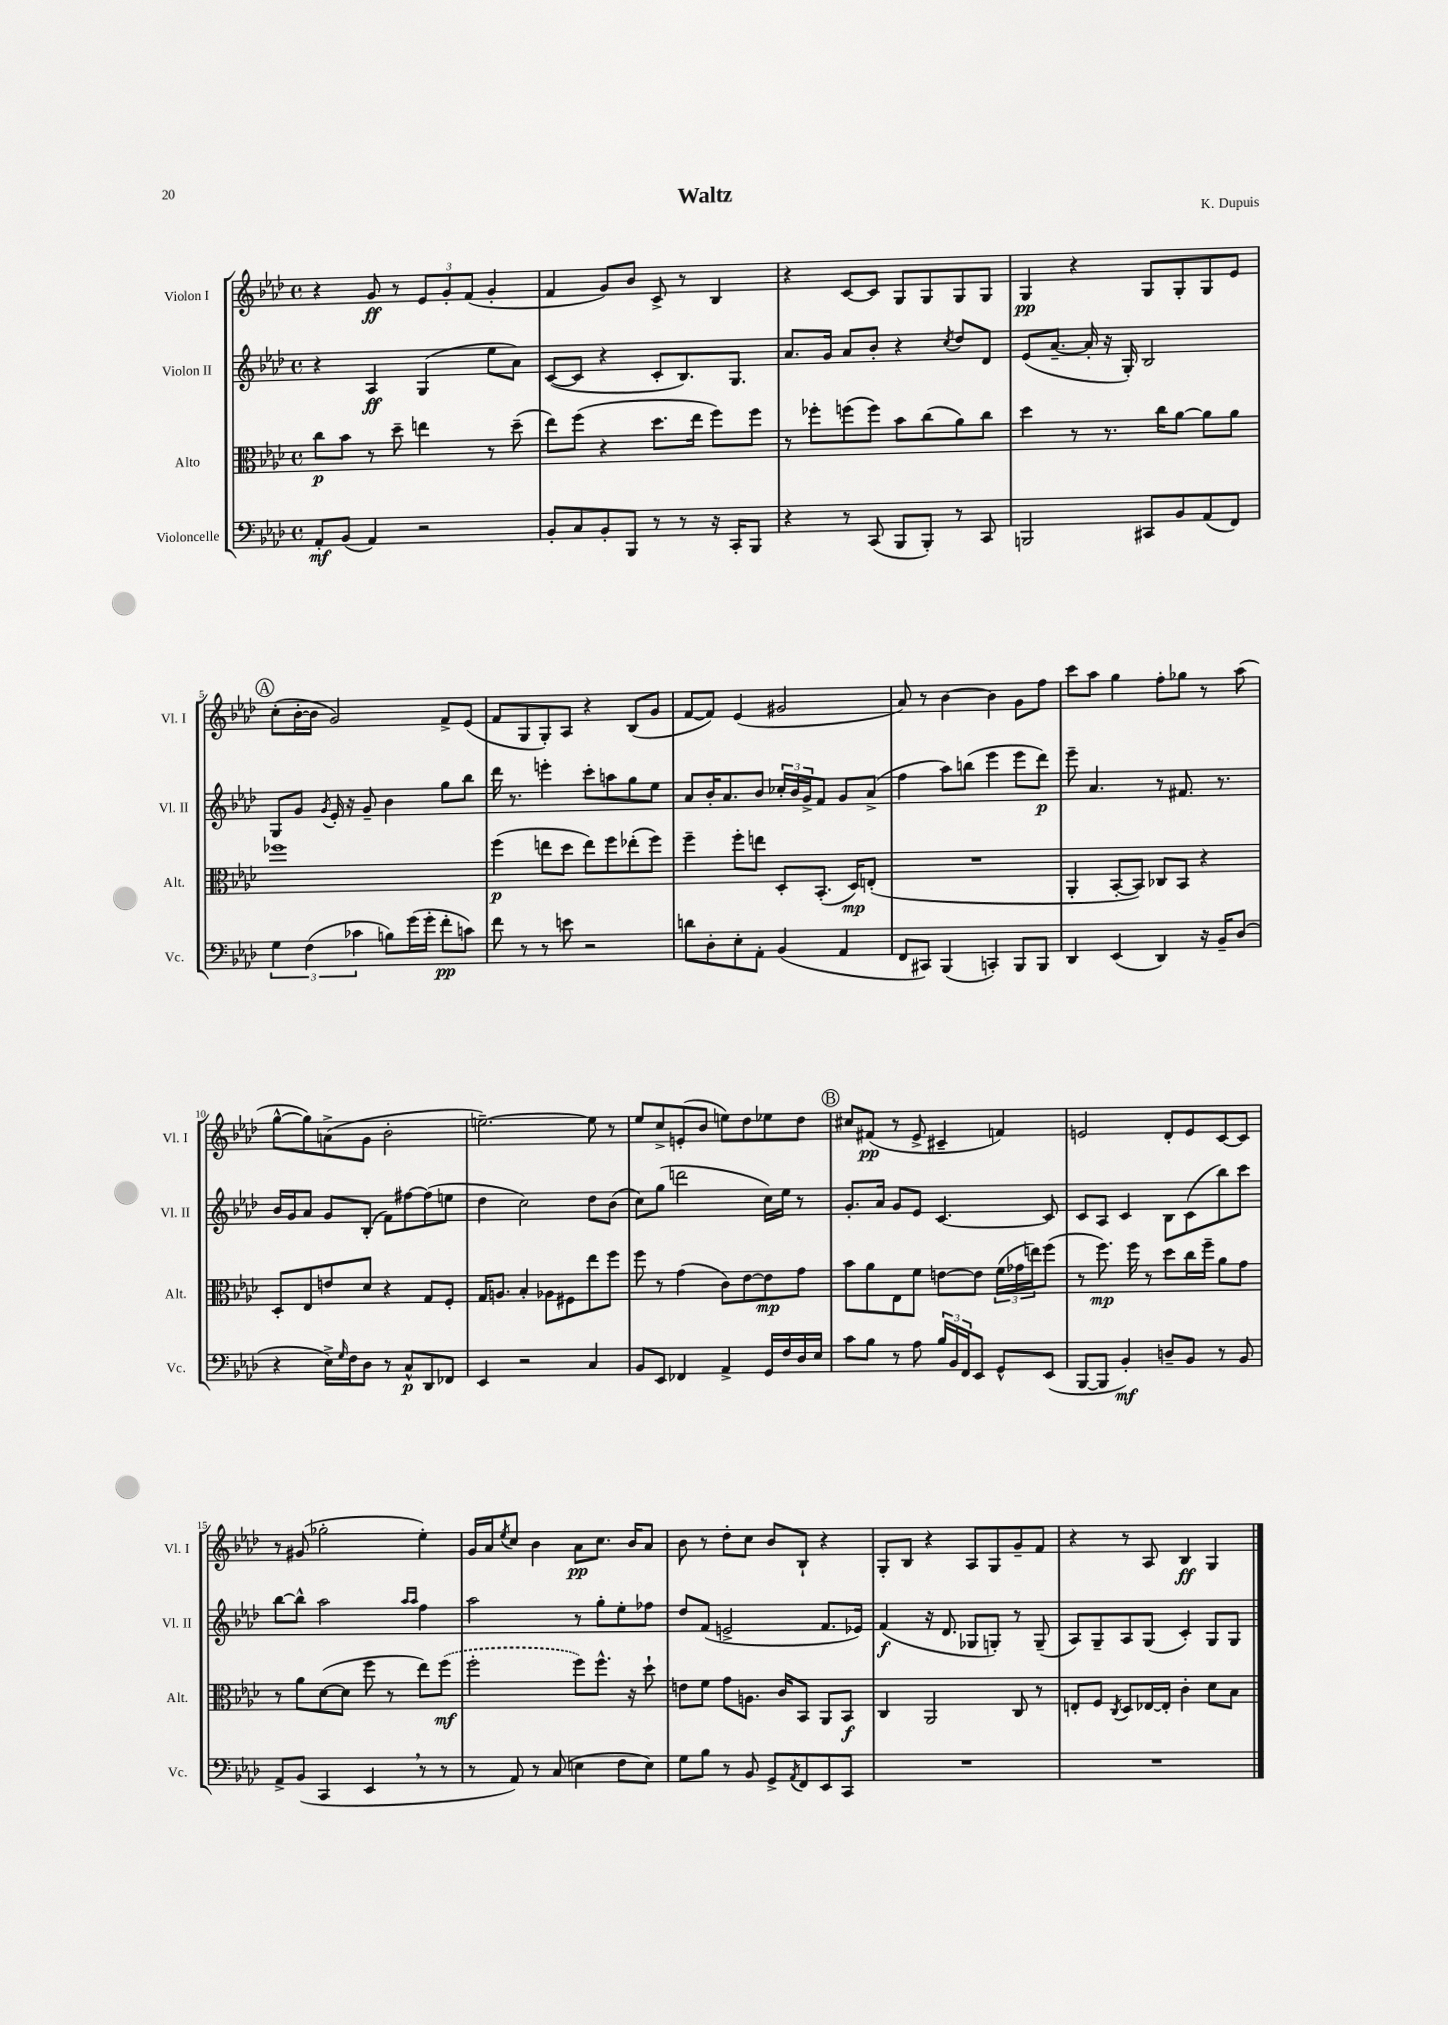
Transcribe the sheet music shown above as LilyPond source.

\header { title = "Waltz" composer = "K. Dupuis" }
<<
\new StaffGroup <<
\new Staff = "s0" \with { instrumentName = "Violon I" shortInstrumentName = "Vl. I" } {
    \clef treble \key aes \major \defaultTimeSignature \time 4/4
    r4 g'8\ff r8 \tuplet 3/2 { ees'8 g'8-. f'8( } g'4-. |
    f'4 g'8) bes'8 c'8-> r8 bes4 |
    r4 c'8~ c'8 g8 g8 g8 g8 |
    g4\pp r4 g8 g8-. g8 ees'8 |
    \mark \markup { \circle "A" } c''8-.( bes'16~-. bes'16 g'2) f'8-> ees'8( |
    f'8 g8 g8-.) aes8 r4 bes8( g'8 |
    f'8~ f'8) ees'4( gis'2 |
    aes'8) r8 bes'4~ bes'4 g'8 f''8 |
    c'''8 aes''8 g''4 f''8-. ges''8 r8 aes''8( |
    g''8~-^ g''8) a'8->( g'8 bes'2-. |
    e''2.~--) e''8 r8 |
    ees''8 c''8-> e'8-.( bes'8 e''8) des''8 ees''8 des''8 |
    \mark \markup { \circle "B" } cis''8 fis'8\pp( r8 ees'8-> cis'4-- f'4) |
    e'2 des'8-. e'8 c'8~ c'8 |
    r8 gis'8( ges''2-. ees''4-.) |
    g'16 aes'16 \acciaccatura { ees''8 } c''8 bes'4 aes'8\pp c''8. bes'16 aes'8 |
    bes'8 r8 des''8-. c''8 bes'8 bes8-! r4 |
    g8-. bes8 r4 aes8 g8 g'8-- f'8 |
    r4 r8 aes8 bes4\ff g4 \bar "|." |
}
\new Staff = "s1" \with { instrumentName = "Violon II" shortInstrumentName = "Vl. II" } {
    \clef treble \key aes \major \defaultTimeSignature \time 4/4
    r4 aes4\ff g4( ees''8 aes'8) |
    c'8~( c'8 r4 c'8-. bes8.) g8. |
    aes'8. g'16 aes'8 bes'8-. r4 \acciaccatura { c''8 } des''8 des'8 |
    ees'8( aes'8.~-- aes'16-. r16 g16-.) bes2 |
    \mark \markup { \circle "A" } g8 g'8 \acciaccatura { g'8 } ees'16-. r16 g'8-- bes'4 g''8 bes''8 |
    des'''16 r8. e'''4-. c'''8-. a''8 g''8 ees''8 |
    aes'8 bes'16-. aes'8. bes'8 \tuplet 3/2 { ces''16-. bes'16 g'16-> } f'8 g'8 aes'8->( |
    f''4 aes''8) b''8( ees'''4 ees'''8 des'''8\p) |
    ees'''8-- aes'4. r8 fis'8. r8. |
    bes'16 g'16 aes'8 g'8 bes8-.( f'8) fis''8~ fis''8( e''8 |
    des''4 c''2) des''8 bes'8( |
    c''8) g''8( d'''2 c''16) ees''16 r8 |
    \mark \markup { \circle "B" } g'8.-. aes'16 g'8 ees'8 c'4.~ c'8 |
    c'8 aes8 c'4 bes8 c'8( bes''8) c'''8 |
    bes''8~ bes''8-^ aes''2 \grace { aes''16 aes''16 } f''4 |
    aes''2 r8 g''8-. ees''8-. fes''8 |
    des''8 f'8( e'2-> f'8. ees'16) |
    f'4\f( r16 des'8. ges8 g8-.) r8 g8--( |
    aes8) g8-- aes8 g8( c'4-.) g8 g8 \bar "|." |
}
\new Staff = "s2" \with { instrumentName = "Alto" shortInstrumentName = "Alt." } {
    \clef alto \key aes \major \defaultTimeSignature \time 4/4
    c''8\p bes'8 r8 des''8-- e''4 r8 des''8--( |
    ees''8) f''8( r4 des''8. ees''16 f''8) f''8 |
    r8 fes''8-. f''8( f''8) bes'8 c''8( aes'8) c''8 |
    des''4 r8 r8. c''16 aes'8~ aes'8 aes'8 |
    \mark \markup { \circle "A" } fes''1 |
    f''4\p( e''8 des''8 e''8) f''8 ees''8-.( f''8) |
    f''4-- f''8-. e''8 des8-. bes,8.-.( des16\mp) e8-.( |
    R1 |
    aes,4-. bes,8~-. bes,8) ces8 bes,8 r4 |
    des8-. ees8 e'8 des'8 r4 g8 f8-. |
    g16 a8. bes4-. aes8 fis8 ees''8 f''8 |
    f''8 r8 g'4( c'8) ees'8~ ees'8\mp g'8 |
    \mark \markup { \circle "B" } bes'8 aes'8 ees8 f'8 e'8~ e'8 \tuplet 3/2 { f'16( ges'16 e''16) } f''8( |
    r8 f''8.\mp) f''16 r8 des''8 c''16 f''16-- aes'8 g'8 |
    r8 aes'8 des'8~( des'8 f''8 r8 ees''8) \once \slurDashed f''8\mf( |
    f''2-. f''8) f''8.-^ r16 des''8-! |
    e'8 f'8 g'8 a8. c'16 bes,8 aes,8 bes,8\f |
    c4 aes,2 c8 r8 |
    e8-. f8 \acciaccatura { c8 } des8 ees16~ ees16-. c'4-. des'8 bes8 \bar "|." |
}
\new Staff = "s3" \with { instrumentName = "Violoncelle" shortInstrumentName = "Vc." } {
    \clef bass \key aes \major \defaultTimeSignature \time 4/4
    aes,8-.\mf bes,8( aes,4) r2 |
    bes,8-. c8 bes,8-. bes,,8 r8 r8 r16 c,16-. bes,,8 |
    r4 r8 c,8( bes,,8 bes,,8-.) r8 c,8 |
    b,,2 cis,8 bes,8 aes,8( f,8) |
    \mark \markup { \circle "A" } \tuplet 3/2 { g4 f4( ces'4 } b8) g'16( g'16-. f'8-.\pp c'8) |
    f'8 r8 r8 e'8 r2 |
    d'8 des8-. ees8-. aes,8-. bes,4( aes,4 |
    f,8 cis,8) bes,,4( c,4-.) bes,,8 bes,,8 |
    des,4 ees,4( des,4) r16 bes,16-- des8( |
    r4 ees16->) \grace { g16 } f16 des8 r8 c8-^\p des,8 fes,8 |
    ees,4 r2 c4 |
    bes,8 ees,8 fes,4 aes,4-> g,16 f16 des16 ees16 |
    \mark \markup { \circle "B" } c'8 bes8 r8 aes8 \tuplet 3/2 { bes16 bes,16 f,16 } ees,8 g,8-^ ees,8( |
    bes,,8~ bes,,8 bes,4-.\mf) d8-- bes,8 r8 bes,8 |
    aes,8-> bes,8( c,4 ees,4 \breathe r8 r8 |
    r8 aes,8) r8 c8( e4 f8 e8) |
    g8 bes8 r8 bes,8 g,8-> \acciaccatura { aes,8 } f,8 ees,8 c,8 |
    R1 |
    R1 \bar "|." |
}
>>
>>
